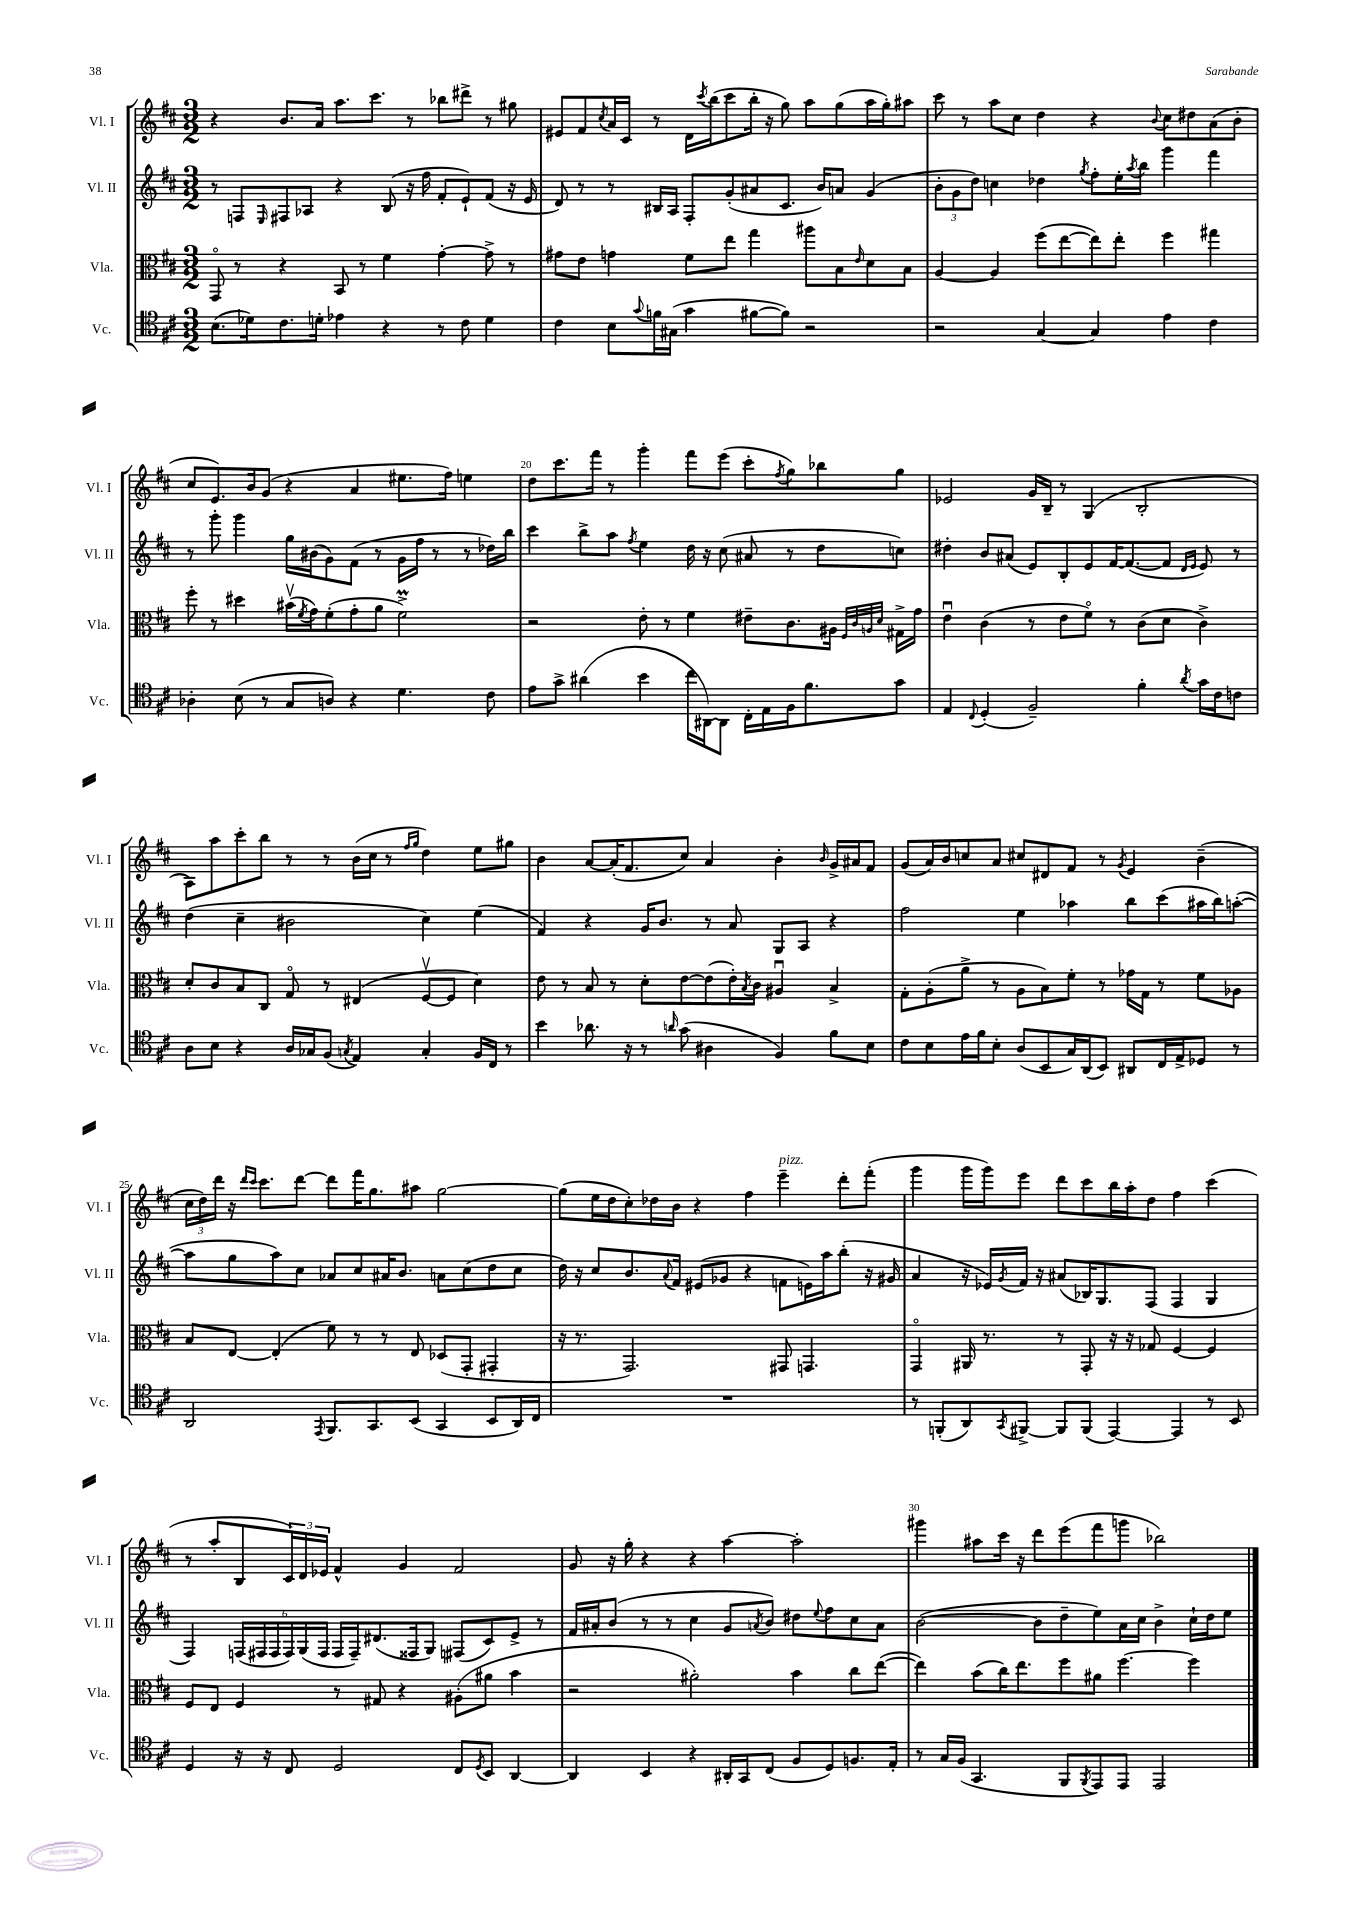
<<
\new StaffGroup <<
\new Staff = "s0" \with { instrumentName = "Vl. I" shortInstrumentName = "Vl. I" } {
    \clef treble \key d \major \numericTimeSignature \time 3/2
    r4 b'8. a'16 a''8. cis'''8. r8 bes''8 dis'''8-> r8 gis''8 |
    eis'8 fis'8 \acciaccatura { cis''8 } a'16 cis'16 r8 d'16 \acciaccatura { cis'''8 } b''16( cis'''8 b''16-. r16 g''8) a''8 g''8( a''16 g''16-.) ais''8 |
    cis'''8 r8 a''8 cis''8 d''4 r4 \appoggiatura { b'8 } cis''8 dis''8 a'8( b'8-. |
    cis''8 e'8.) b'16 g'8( r4 a'4 eis''8. fis''16) e''4 |
    d''8 cis'''8. fis'''16 r8 g'''4-. fis'''8 e'''8( cis'''8-. \acciaccatura { fis''8 } g''8) bes''8 g''8 |
    ees'2 g'16 b16-- r8 g4( b2-. |
    a8) a''8 cis'''8-. b''8 r8 r8 b'16( cis''16 r8 \grace { fis''16 g''16 } d''4) e''8 gis''8 |
    b'4 a'8~ a'16-.( fis'8. cis''8) a'4 b'4-. \grace { b'16 } g'16-> ais'16 fis'8 |
    g'8( a'16) b'16 c''8 a'8 cis''8 dis'8 fis'8 r8 \acciaccatura { g'8 } e'4 b'4--( |
    \tuplet 3/2 { cis''16 d''16) d'''16 } r16 \grace { d'''16 cis'''16 } cis'''8. d'''8~ d'''8 fis'''16 g''8. ais''8 g''2~ |
    g''8( e''16 d''16 cis''8-.) des''16 b'16 r4 fis''4 e'''4--^\markup { \italic "pizz." } d'''8-. fis'''8-.( |
    g'''4 g'''16 g'''16) e'''8 d'''8 cis'''8 b''16 a''16-. d''8 fis''4 cis'''4( |
    r8 a''8-. b8 \tuplet 3/2 { cis'16) d'16 ees'16 } fis'4-^ g'4 fis'2 |
    g'8 r16 g''16-. r4 r4 a''4~ a''2-. |
    gis'''4 ais''8 cis'''16 r16 d'''8 e'''8( fis'''8 g'''8 bes''2) \bar "|." |
}
\new Staff = "s1" \with { instrumentName = "Vl. II" shortInstrumentName = "Vl. II" } {
    \clef treble \key d \major \numericTimeSignature \time 3/2
    r8 f8 \grace { e16 } fis8 aes8 r4 b8( r16 fis''16 fis'8-. e'8-!) fis'8( r16 e'16 |
    d'8) r8 r8 bis16 a16 fis8-. g'8-.( ais'8 cis'8. b'16) a'8 g'4( |
    \tuplet 3/2 { b'8-. g'8 d''8) } c''4 des''4 \acciaccatura { g''8 } fis''8-. e''16-. \acciaccatura { a''8 } b''16 g'''4 fis'''4 |
    r8 g'''8-. g'''4 g''16 bis'16( g'8) fis'8( r8 g'16 fis''16 r8 r8 des''16) b''16 |
    cis'''4 b''8-> a''8 \acciaccatura { fis''8 } e''4 d''16 r16 cis''8( ais'8 r8 d''8 c''8) |
    dis''4-. b'8 ais'8( e'8) b8-. e'8 fis'16~ fis'8.~( fis'8 \grace { d'16 e'16 } e'8) r8 |
    d''4( cis''4-- bis'2 cis''4) e''4( |
    fis'4) r4 g'16 b'8. r8 a'8 g8 a8 r4 |
    fis''2 e''4 aes''4 b''8 cis'''8( ais''16 b''16) a''8~-.( |
    a''8 g''8 a''8) cis''8 aes'8 cis''8 ais'16 b'8. a'8 cis''8( d''8 cis''8 |
    d''16) r16 cis''8 b'8. \appoggiatura { a'8 } fis'16 eis'8( ges'8 r4 f'8 e'16) a''16 b''8-.( r16 gis'16 |
    a'4 r16 ees'16) \acciaccatura { g'8 } fis'16 r16 ais'8( bes16) g8. fis8( fis4 g4 |
    fis4) \tuplet 6/4 { f16( fis16 fis16 fis16) g16( fis16 } fis16 fis16--) dis'8.( fisis16 g8) fis8( cis'8) e'8-> r8 |
    fis'16 ais'16-. b'8( r8 r8 cis''4 g'8 \acciaccatura { a'8 } b'8) dis''8 \appoggiatura { e''8 } fis''8 cis''8 a'8 |
    b'2~( b'8 d''8-- e''8) a'16 cis''16 b'4-> cis''16-! d''16 e''8 \bar "|." |
}
\new Staff = "s2" \with { instrumentName = "Vla." shortInstrumentName = "Vla." } {
    \clef alto \key d \major \numericTimeSignature \time 3/2
    g,8\flageolet r8 r4 b,8 r8 fis'4 g'4~-. g'8-> r8 |
    gis'8 e'8 g'4 fis'8 e''8 g''4 ais''8 b8 \grace { e'16 } d'8 b8 |
    a4~ a4 fis''8( e''8~ e''8) e''8-. fis''4 gis''4 |
    fis''8-. r8 dis''4 bis'16\upbow( \acciaccatura { fis'8 } g'16) fis'8-.( g'8-. a'8 fis'2->\prall) |
    r2 e'8-. r8 fis'4 eis'8-- cis'8. ais16 \grace { fis32 cis'32 a32 d'32 } gis16-> g'16 |
    e'4\downbow cis'4( r8 e'8 fis'8\flageolet) r8 cis'8( d'8 cis'4->) |
    d'8-. cis'8 b8 cis8 g8\flageolet r8 eis4( fis8~\upbow fis8 d'4) |
    e'8 r8 b8 r8 d'8-. e'8~ e'8( e'16-.) \acciaccatura { b8 } cis'16 ais4\downbow b4-> |
    g8-. a8-.( a'8-> r8 a8 b8) fis'8-. r8 ges'16 g16 r8 fis'8 aes8 |
    b8 e8~ e4-.( fis'8) r8 r8 e8 des8( g,8-. gis,4-. |
    r16 r8. g,2.) gis,8 g,4. |
    g,4\flageolet ais,16 r8. r8 g,8-. r16 r16 ges8 fis4~ fis4 |
    fis8 e8 fis4 r8 gis8 r4 ais8-.( ais'8 b'4 |
    r2 ais'2-.) b'4 cis''8 e''8~( |
    e''4) b'8( cis''16) e''8. fis''8 ais'8 fis''4.~ fis''4 \bar "|." |
}
\new Staff = "s3" \with { instrumentName = "Vc." shortInstrumentName = "Vc." } {
    \clef tenor \key d \major \numericTimeSignature \time 3/2
    b8.( des'16) cis'8. d'16-. ees'4 r4 r8 cis'8 d'4 |
    cis'4 b8 \appoggiatura { g'8 } f'16 gis16( g'4 fis'8~ fis'8) r2 |
    r2 g4~ g4 e'4 cis'4 |
    aes4-. b8( r8 g8 a8) r4 d'4. cis'8 |
    e'8 g'8-> ais'4( b'4 cis''16 ais,16~) ais,8 cis16-. e16 fis16 fis'8. g'8 |
    e4 \appoggiatura { cis8 } d4-.( fis2--) fis'4-. \acciaccatura { a'8 } g'16 cis'16 c'8 |
    a8 b8 r4 a16 ges16 fis8( \acciaccatura { g8 } e4) g4-. fis16 cis16 r8 |
    b'4 aes'8. r16 r8 \grace { a'16 } g'8( ais4 fis4) fis'8 b8 |
    cis'8 b8 e'16 fis'16 b8-. a8( b,8 g16) a,16( b,8) ais,8 cis16 e16-> des8 r8 |
    a,2 \acciaccatura { e,8 } fis,8. g,8. b,8( g,4 b,8 a,16) cis16 |
    R1. |
    r8 f,8-.( a,8) \acciaccatura { g,8 } fis,8~-> fis,8 fis,8( e,4~) e,4 r8 b,8 |
    d4 r16 r16 cis8 d2 cis8 \acciaccatura { d8 } b,8 a,4~ |
    a,4 b,4 r4 ais,16-. g,16 cis8( fis8 d8) f8. e16-. |
    r8 g16 fis16( g,4. fis,8 \acciaccatura { fis,8 } e,8) e,8 e,2 \bar "|." |
}
>>
>>
\layout { \context { \Score currentBarNumber = #16 \override BarNumber.break-visibility = ##(#f #t #t) barNumberVisibility = #(every-nth-bar-number-visible 5) } }
